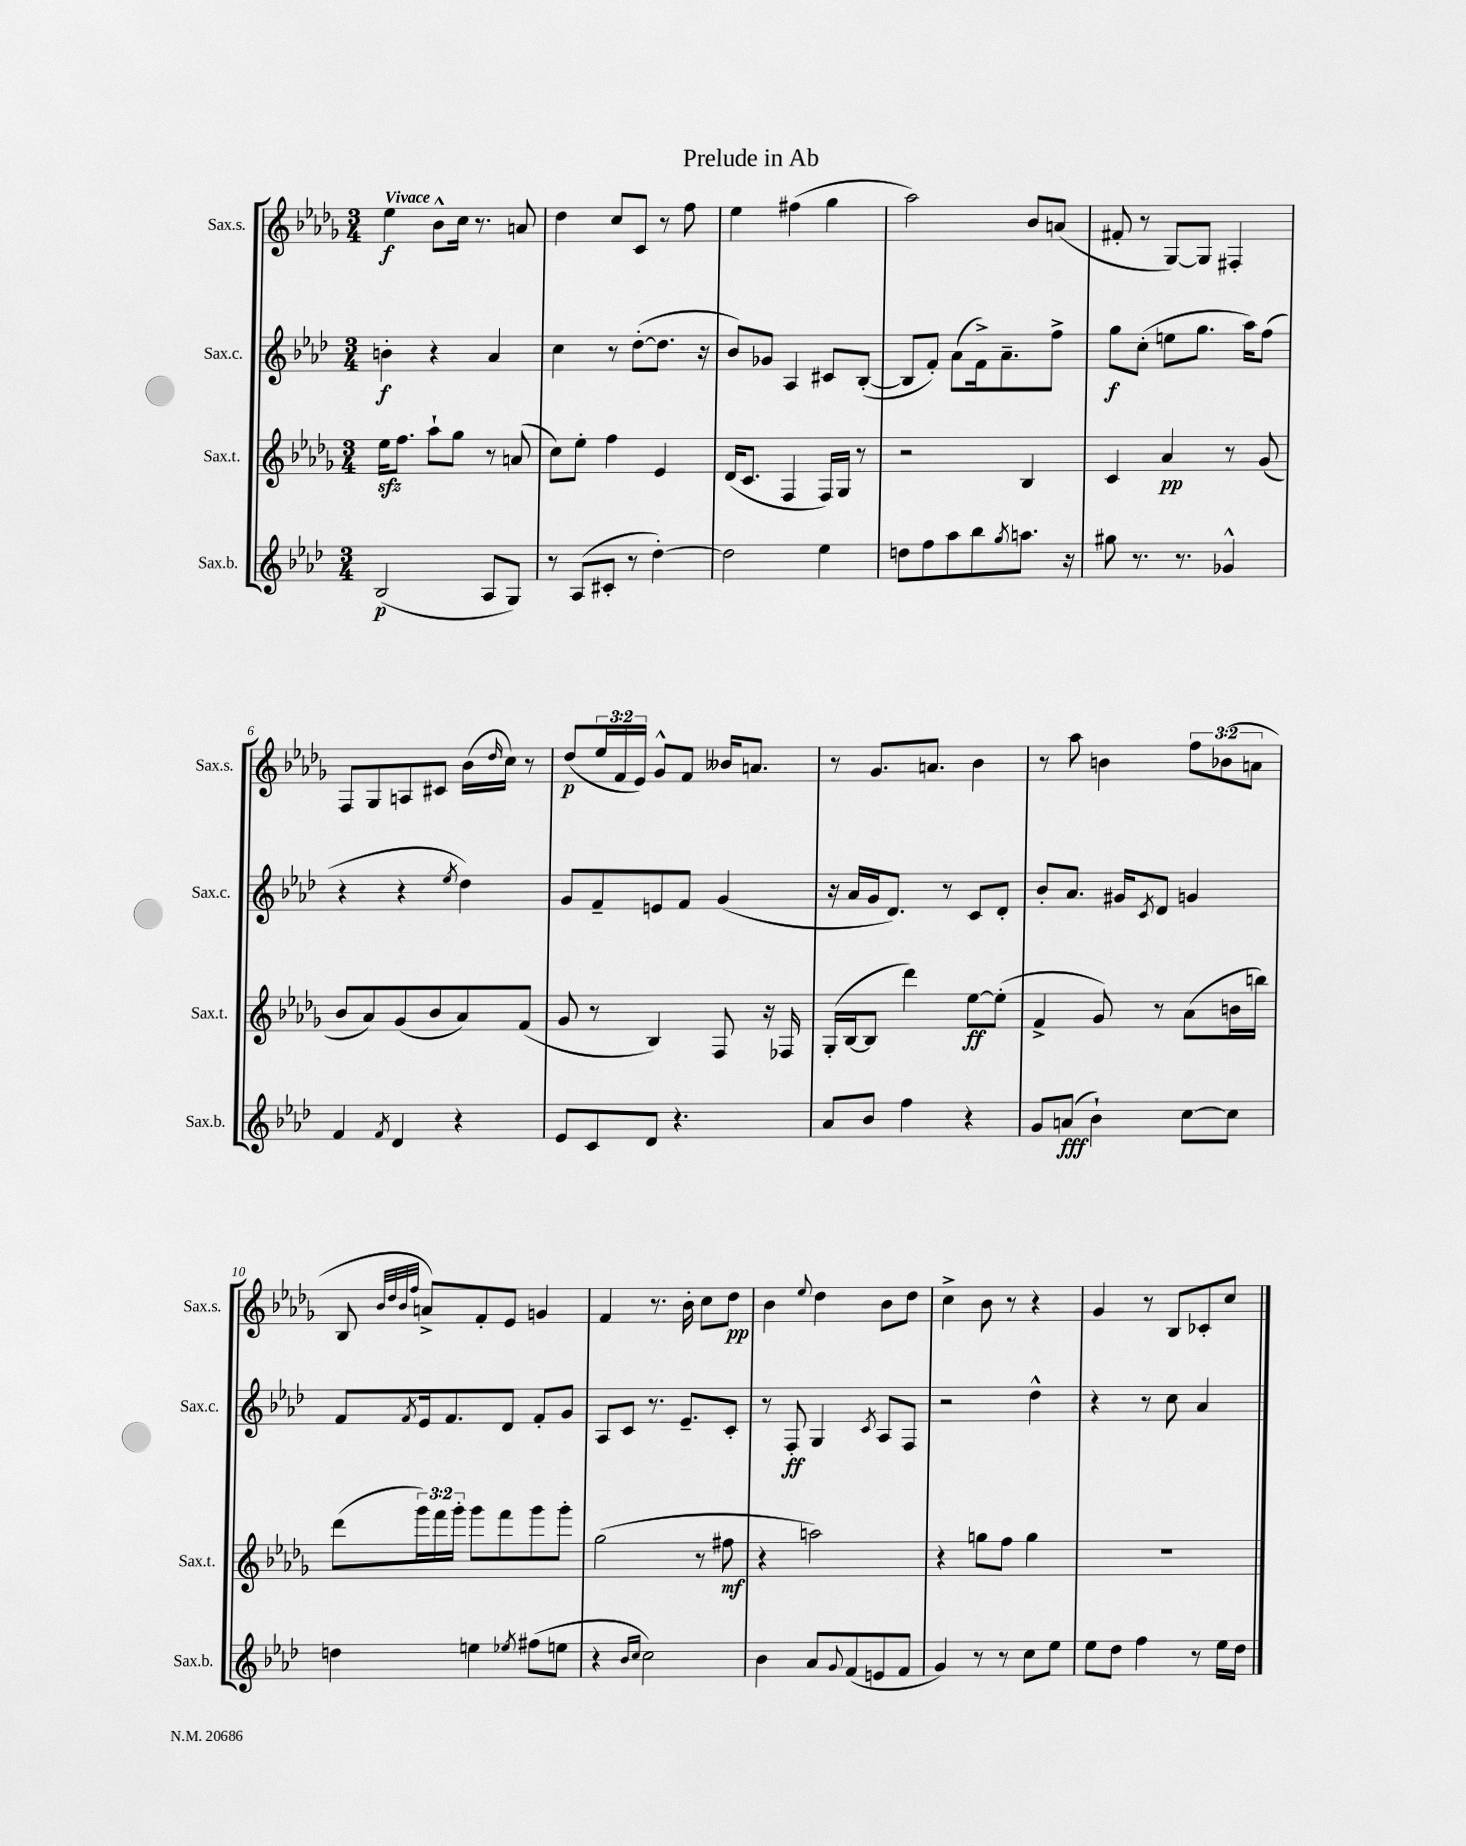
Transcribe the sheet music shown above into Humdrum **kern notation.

**kern	**kern	**kern	**kern
*staff4	*staff3	*staff2	*staff1
*clefG2	*clefG2	*clefG2	*clefG2
*k[b-e-a-d-]	*k[b-e-a-d-g-]	*k[b-e-a-d-]	*k[b-e-a-d-g-]
*M3/4	*M3/4	*M3/4	*M3/4
(2B-	16ee-	4b'	4ee-
.	8.ff	.	.
.	8aa-`	4r	8b-^^
.	8gg-	.	16cc
.	.	.	8.r
8A-	8r	4a-	.
8G)	(8a	.	8a
=	=	=	=
8r	8cc)	4cc	4dd-
(8A-	8ee-'	.	.
8c#'	4ff	8r	8cc
8r	.	([8dd-'	8c
[4dd-')	4e-	8.dd-]	8r
.	.	.	8ff
.	.	16r	.
=	=	=	=
2dd-]	(16d-	8b-)	4ee-
.	8.c	.	.
.	.	8g-	.
.	4F	4A-	(4ff#
4ee-	16F)	8c#	4gg-
.	16G-	.	.
.	8r	([8B-'	.
=	=	=	=
8dd	2r	8B-]	2aa-)
8ff	.	8f')	.
8aa-	.	(8a-	.
8bb-	.	16f^)	.
.	.	8.a-~	.
8qgg	.	.	.
8.aa	4B-	.	8b-
.	.	8ff^	(8a
16r	.	.	.
=	=	=	=
8gg#	4c	8gg	8f#'
8.r	.	(8cc'	8r
.	4a-	8ee	[8G-)
8.r	.	.	.
.	.	8.gg	8G-]
4g-^^	8r	.	4F#'
.	.	16aa-)	.
.	(8g-	(8ff	.
=	=	=	=
4f	8b-	4r	8F
.	8a-)	.	8G-
8qf	.	.	.
4d-	(8g-	4r	8A
.	8b-	.	8c#
.	.	8qee-	.
4r	8a-)	4dd-)	(16b-
.	.	.	16qqdd-
.	.	.	16cc)
.	(8f	.	8r
=	=	=	=
8e-	8g-	8g	(8dd-
8c	8r	8f~	24ee-
.	.	.	24f
.	.	.	24e-)
8d-	4B-)	8e	8g-^^
4.r	.	8f	8f
.	8F	(4g	16b--
.	.	.	8.a
.	16r	.	.
.	16F-	.	.
=	=	=	=
8a-	(16G-'	16r	8r
.	[16B-	16a-	.
8b-	8B-]	16g	8.g-
.	.	8.d-)	.
4ff	4ddd-)	.	.
.	.	.	8.a
.	.	8r	.
4r	[8ee-	8c	4b-
.	(8ee-']	8d-'	.
=	=	=	=
8g	4f^	8b-'	8r
(8a	.	8.a-	8aa-
4b-`)	8g-)	.	4b
.	.	16g#	.
.	.	8qc	.
.	8r	8d-	.
[8cc	(8a-	4g	12ff
.	.	.	(12b-
8cc]	16b	.	.
.	.	.	12a
.	16bb)	.	.
=	=	=	=
4dd	(8ddd-	8f	8B-
.	.	.	32qqb-
.	.	.	32qqdd-
.	.	.	32qqb-
.	.	8qf	32qqff
.	24ggg-)	16e-	8a^)
.	24fff	.	.
.	.	8.f	.
.	24ggg-'	.	.
4ee	8ggg-	.	8f'
.	8fff	8d-	8e-
8qee-	.	.	.
(8ff#	8ggg-	8f'	4g
8ee	8ggg-'	8g	.
=	=	=	=
4r	(2gg-	8A-	4f
.	.	8c	.
16qqb-	.	.	.
16qqcc	.	.	.
2cc)	.	8.r	8.r
.	.	8.e-~	16b-'
.	8r	.	8cc
.	8ff#	8c'	8dd-
=	=	=	=
4b-	4r	8r	4b-
.	.	8F'	.
.	.	.	8qqee-
8a-	2aa)	4G	4dd-
8qqg	.	.	.
(8f	.	.	.
.	.	8qc	.
8e	.	8A-	8b-
8f	.	8F	8dd-
=	=	=	=
4g)	4r	2r	4cc^
8r	8gg	.	8b-
8r	8ff	.	8r
8cc	4gg	4dd-^^	4r
8ee-	.	.	.
=	=	=	=
8ee-	2.r	4r	4g-
8dd-	.	.	.
4ff	.	8r	8r
.	.	8cc	8B-
8r	.	4a-	8c-'
16ee-	.	.	8cc
16dd-	.	.	.
==	==	==	==
*-	*-	*-	*-
